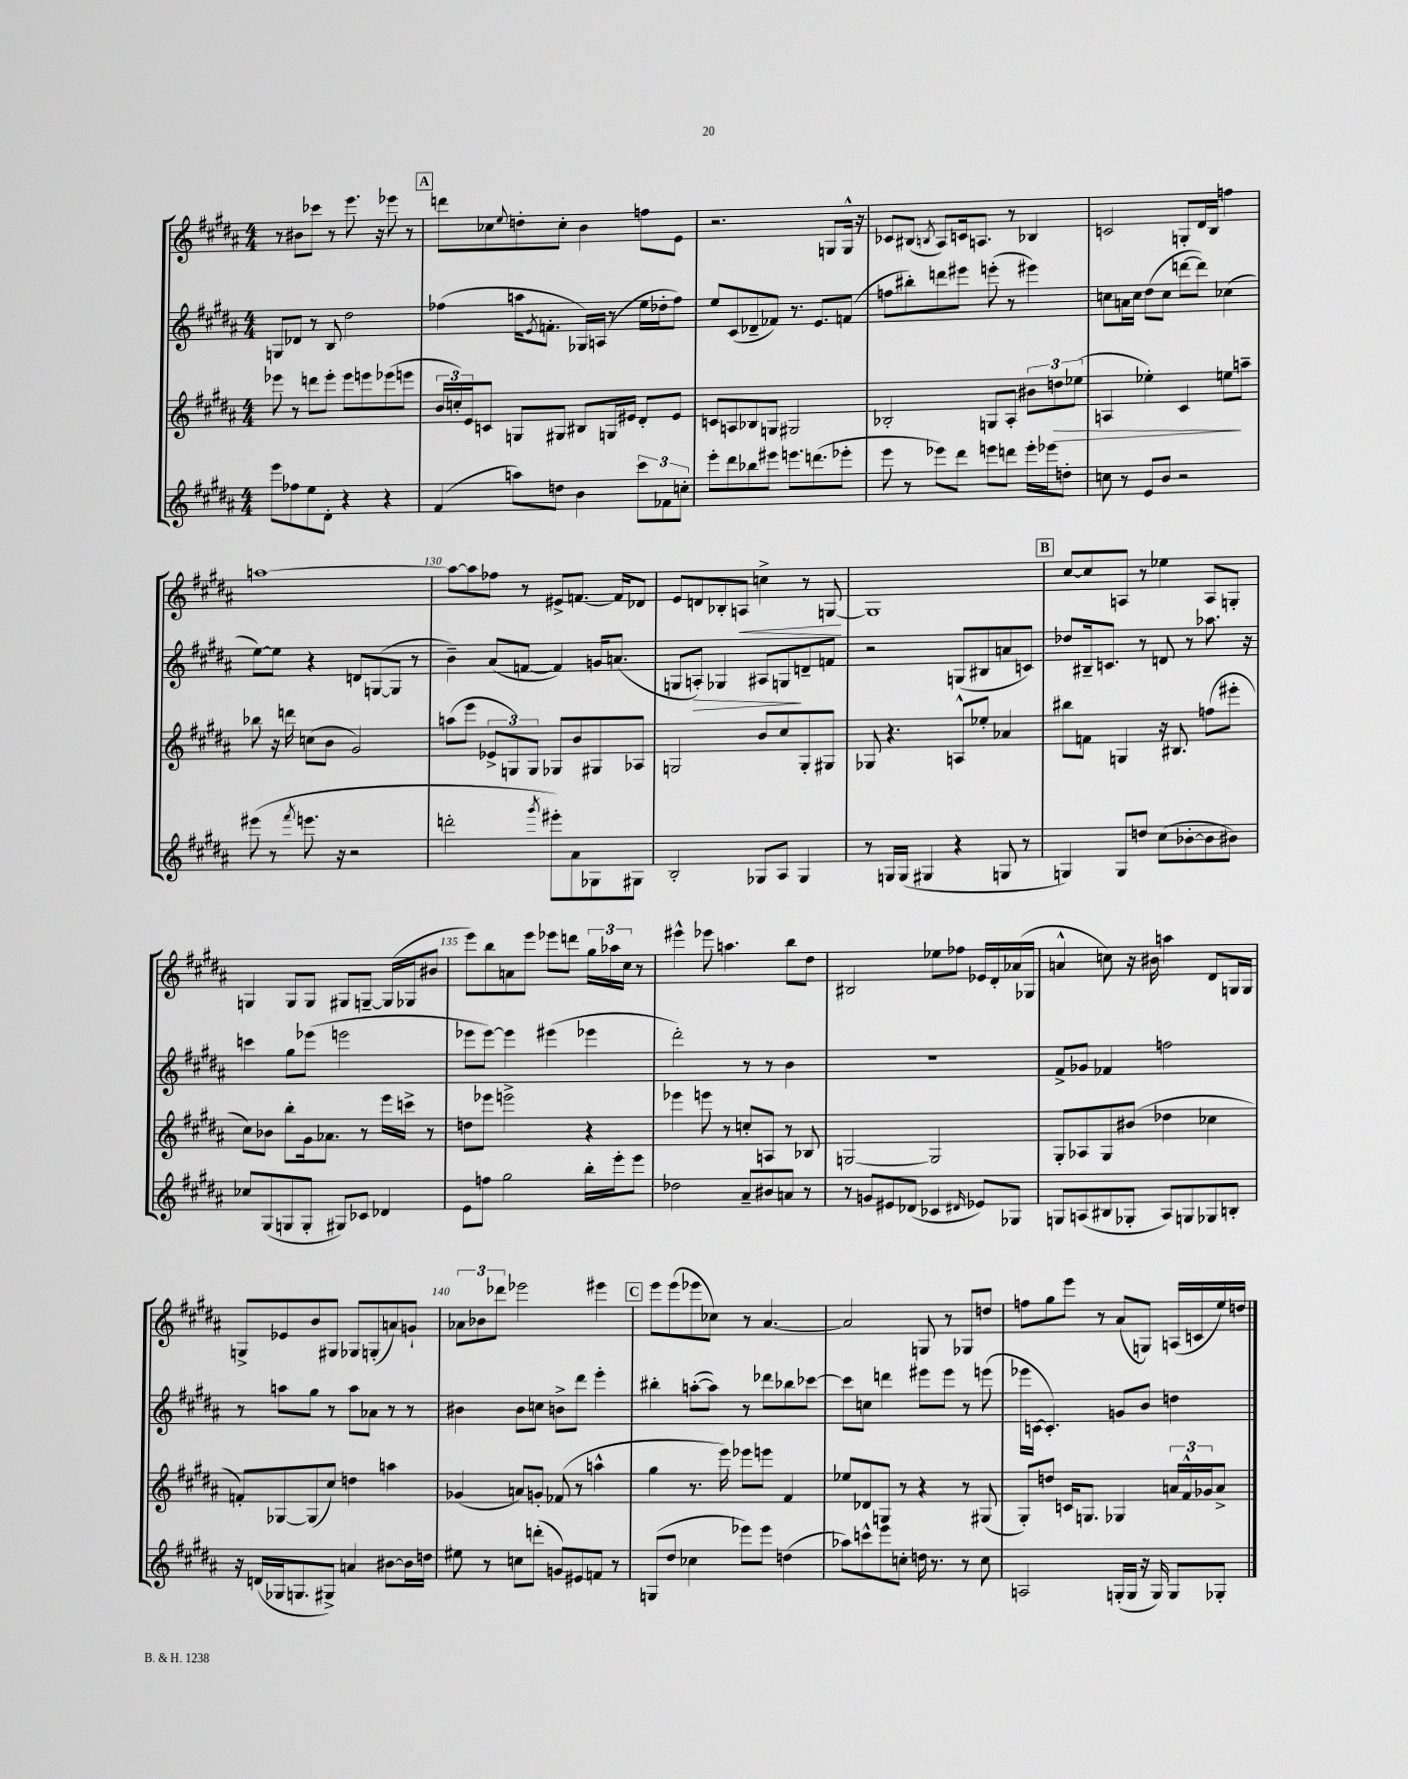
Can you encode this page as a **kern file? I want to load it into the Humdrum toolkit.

**kern	**kern	**kern	**kern
*staff4	*staff3	*staff2	*staff1
*clefG2	*clefG2	*clefG2	*clefG2
*k[f#c#g#d#a#]	*k[f#c#g#d#a#]	*k[f#c#g#d#a#]	*k[f#c#g#d#a#]
*M4/4	*M4/4	*M4/4	*M4/4
8eee\L	8eee-\	8G/L	8r
8ff-\	8r	8d-/J	8b#\L
8ee\	8ddd\L	8r	8ccc-\J
8d#'\J	8eee-'\J	8B/	8r
4r	8eee-\L	2dd#\	8.eee\
.	8eee\	.	.
.	.	.	16r
4r	(8eee-\	.	8eee-\
.	8eee\J	.	8r
=	=	=	=
(4f#/	24b/LL	(4ff-\	8ddd\L
.	24cc'/)	.	.
.	24e/J	.	.
.	8c/J	.	8cc-\
.	.	.	8qqee/
8aa\L)	8G/L	16aa\LK	8dd'\
.	.	8qe/	.
.	.	8.f'\J	.
8dd\J	8G#/J	.	8cc-'\J
4b\	8B#/L	16G-/LL)	4b\
.	.	(16A/JJ	.
.	16G/L	8r	.
.	16e#/JJ	.	.
12ccc#\L	8d#'/L	16ee\LL	8ff\L
.	.	16dd-'\J	.
12f-\	.	.	.
.	8e#/J	8ff-\J)	8e\J
12cc'\J	.	.	.
=	=	=	=
8eee'\L	8c/L	8ee/L	2.r
8ddd#\	8A/	(8c#/	.
8bb-\	8B-/	8d-~/	.
8eee#\J	8G/J	8f-/J)	.
8.eee\L	2G#/	8.r	.
(8.ddd\	.	8.e/L	.
.	.	.	8G/L
8eee-'\J	.	(8f/J	16G^^/Jk
.	.	.	16r
=	=	=	=
8eee\	2B-'/	8ff\L	8c-/L
8r	.	8bb#'\)	(8B#/J
.	.	.	8qB/
8eee-\L)	.	8ddd\	8A#/L)
8ddd#\J	.	8eee#\J	16c/k
.	.	.	8.A/J
8eee\L	8G/L	(8eee'\	.
8ddd\J	8A#'/J	8r	8r
16eee'\LL	12b#\L	4eee#\)	4B-/
16eee-\J	.	.	.
.	12dd\	.	.
8dd'\J	.	.	.
.	(12ee-\J	.	.
=	=	=	=
8cc\	4A/	8cc\L	2c/
8r	.	16a\L	.
.	.	16cc\JJ	.
8e/L	4ee-'\)	(8dd#\L	.
8b/J	.	8cc\J	.
2r	4c#/	[8ddd\L	8G'/L
.	.	8ddd\]J)	16d#/L
.	.	.	16B/JJ
.	8ee\L	(4cc-\	4ff\
.	8aa~\J	.	.
=	=	=	=
(8eee#\	8bb-\	[8ee\L)	[1aa
8r	16r	8ee\]J	.
.	16ddd\	.	.
8qfff#/	.	.	.
8.eee\	(8cc\L	4r	.
.	8b\J	.	.
16r	.	.	.
2r	2g#/)	8d/L	.
.	.	([8G/	.
.	.	8G/]J	.
.	.	8r	.
=	=	=	=
2ddd'\	(8aa\L	4b~\)	8aa\_L
.	8eee\J	.	8aa\]
.	12e-^/L	(8a#/L	8ff-\J
.	12G/)	.	.
.	.	[8f/J	8r
.	12G/J	.	.
8qggg#/	.	.	.
8eee#'\L)	8G-/L	4f/])	8e#^/L
8a#\	8b/	.	[8.f/J
8G-\	8G#/	16g/LK	.
.	.	(8.a/J	16f/]LK
8G#\J	8A-/J	.	8d-/J
=	=	=	=
2B'/	2G/	8G/L	8e/L
.	.	8A'/J)	8d/
.	.	4G-/	8B-'/
.	.	.	8A/J
8G-/L	8b/L	8A#/L	4cc^\
8A#/J	8cc#/	8G/	.
4G-/	8G'/	8d~/	8r
.	8G#/J	8f/J	[8G/
=	=	=	=
8r	8G-/	2r	1G]
16G/LL	4.r	.	.
(16G/JJ	.	.	.
4G#/	.	.	.
4r	8A^^/L	(8G/L	.
.	8ee-'/J	8B#/	.
8G/	4a-/	8a/	.
8r	.	8c/J)	.
=	=	=	=
4G/)	8bb#\L	8dd-/L	[8cc#/L
.	8f\J	16B#~/k	8cc#/]
.	.	8.c/J	.
8G/L	4G/	.	8A/J
8dd/J	.	8r	8r
(8cc#\L	16r	8d/	4ee-\
.	8.B#/	.	.
[8b-'\	.	8r	.
8b-\]	(8ff\L	8.aa-\	8A/L
8b#\J)	8eee#'\J	.	8G'/J
.	.	16r	.
=	=	=	=
8cc-/L	8cc#\L)	4ccc\	4G/
(8G#/	8b-\J	.	.
8G/	8bb'\L	8gg#\L	8G/L
8G'/J	16g#\k	(8eee-\J	8G/J
.	8.a-\J	.	.
8G#/L)	.	2eee\	8G#/L
8c-/J	8r	.	[8G~/J
4d-/	16eee\LL	.	(16G/]LL
.	16ccc^\JJ	.	16G-/J
.	8r	.	8b#/J
=	=	=	=
8e\L	8dd\L	8eee-\L	8eee\L)
8ff\J	8eee-\J	[8eee-\J)	8bb\
2gg#\	2eee^\	4eee-\]	8a\
.	.	.	8eee\J
.	.	(4eee#\	8eee-\L
.	.	.	8ddd\J
16bb'\LL	4r	4eee-\	24gg#\LL
.	.	.	24aa-\
16eee'\J	.	.	.
.	.	.	24cc#\JJ
8eee\J	.	.	8r
=	=	=	=
2dd-\	4eee-\	2ddd#'\)	4eee#^^\
.	8eee\	.	8eee-\
.	8r	.	4.aa\
8a#~/L	8cc'/L	8r	.
8b#/	8A/J	8r	.
8a/J	8r	4b\	8bb\L
8r	8B-/	.	8dd#\J
=	=	=	=
8r	[2G/	1r	2B#/
8g/L	.	.	.
8e#/	.	.	.
(8d-/J	.	.	.
4c-/	2G/]	.	8ee-\L
.	.	.	8ff-\J
16qqd#/	.	.	.
8e-/L)	.	.	16e-/LL
.	.	.	16d#'/
8G-/J	.	.	(16a-/
.	.	.	16G-/JJ
=	=	=	=
8G/L	8G#'/L	8f#^/L	4a^^/
(8A/	8A-/	8g-/J	.
8B#/	8G#/	4f-/	8cc\)
8G-'/J	(8b#/J	.	16r
.	.	.	16b#\
8A/L)	4dd-\	2ff\	4aa\
8G/	.	.	.
8G-/	4cc-\	.	8d#/L
8B'/J	.	.	16G/L
.	.	.	16G/JJ
=	=	=	=
16r	8f'/L)	8r	8G^/L
(16d/LL	.	.	.
16G-/J	[8G-/	8aa\L	8e-/
8.G/	.	.	.
.	(8G-/]	8gg#\J	8b/
8G#^/J)	8cc#/J)	8r	8G#/J
4a/	4dd\	8aa\L	8G-/L
.	.	8a-\J	(8G'/
[8b#\L	4aa\	8r	8a/)
16b#\]L	.	8r	8g`/J
16dd\JJ	.	.	.
=	=	=	=
8ee#\	(4g-/	4b#\	12a-\L
.	.	.	12b-\
8r	.	.	.
.	.	.	12ddd-\J
8cc\L	8a/L)	8b#\L	2eee-\
(8ddd'\J	8g'/J	8cc\J	.
8g/L)	(8f-/	8b^\L	.
8e#/	8r	8ddd#\J	.
8f/J	4aa^^\	4eee'\	4eee#\
8r	.	.	.
=	=	=	=
(8G/L	4gg#\	4bb#'\	8eee\L
8dd#/J	.	.	(8eee\
4cc-\	8.r	([8aa'\L	8eee-\
.	.	8aa\]J)	8cc-\J)
.	16eee\)	.	.
8eee-\L)	8eee-\L	8r	8r
8eee-\J	8eee\J	8ddd-\L	[4.a#/
(4dd\	4f#/	8bb-\	.
.	.	[8ccc-\J	.
=	=	=	=
8aa-\L)	8ee-/L	8ccc-\]L	2a#/]
8ccc^^\	8d-/	8cc\J	.
8eee\	8G/J	4ddd\	.
8cc'\J	8r	.	.
16dd\	4r	8eee#\L	8G/
8.r	.	.	.
.	.	8eee#\J	8r
8r	8r	8r	8G-/L
8cc\	(8G#/	(8eee\	8dd/J
=	=	=	=
2A/	8G#'/L)	16eee-\LL	8ff\L
.	.	[16c\JJ	.
.	8dd/J	4.c'/])	8gg#\
.	16c/LK	.	8eee\J
.	8.G/J	.	.
.	.	.	8r
(16G'/LL	4G-/	8g/L	(8a#/L
16G/JJ	.	.	.
16r	.	8b/J	8G/J)
16G/)	.	.	.
8G/L	24a/LL	4dd\	(16A/LL
.	24f#^^/	.	.
.	.	.	16c/
.	24g-/J	.	.
8G-'/J	8a^/J	.	16ee/)
.	.	.	16dd/JJ
==	==	==	==
*-	*-	*-	*-
